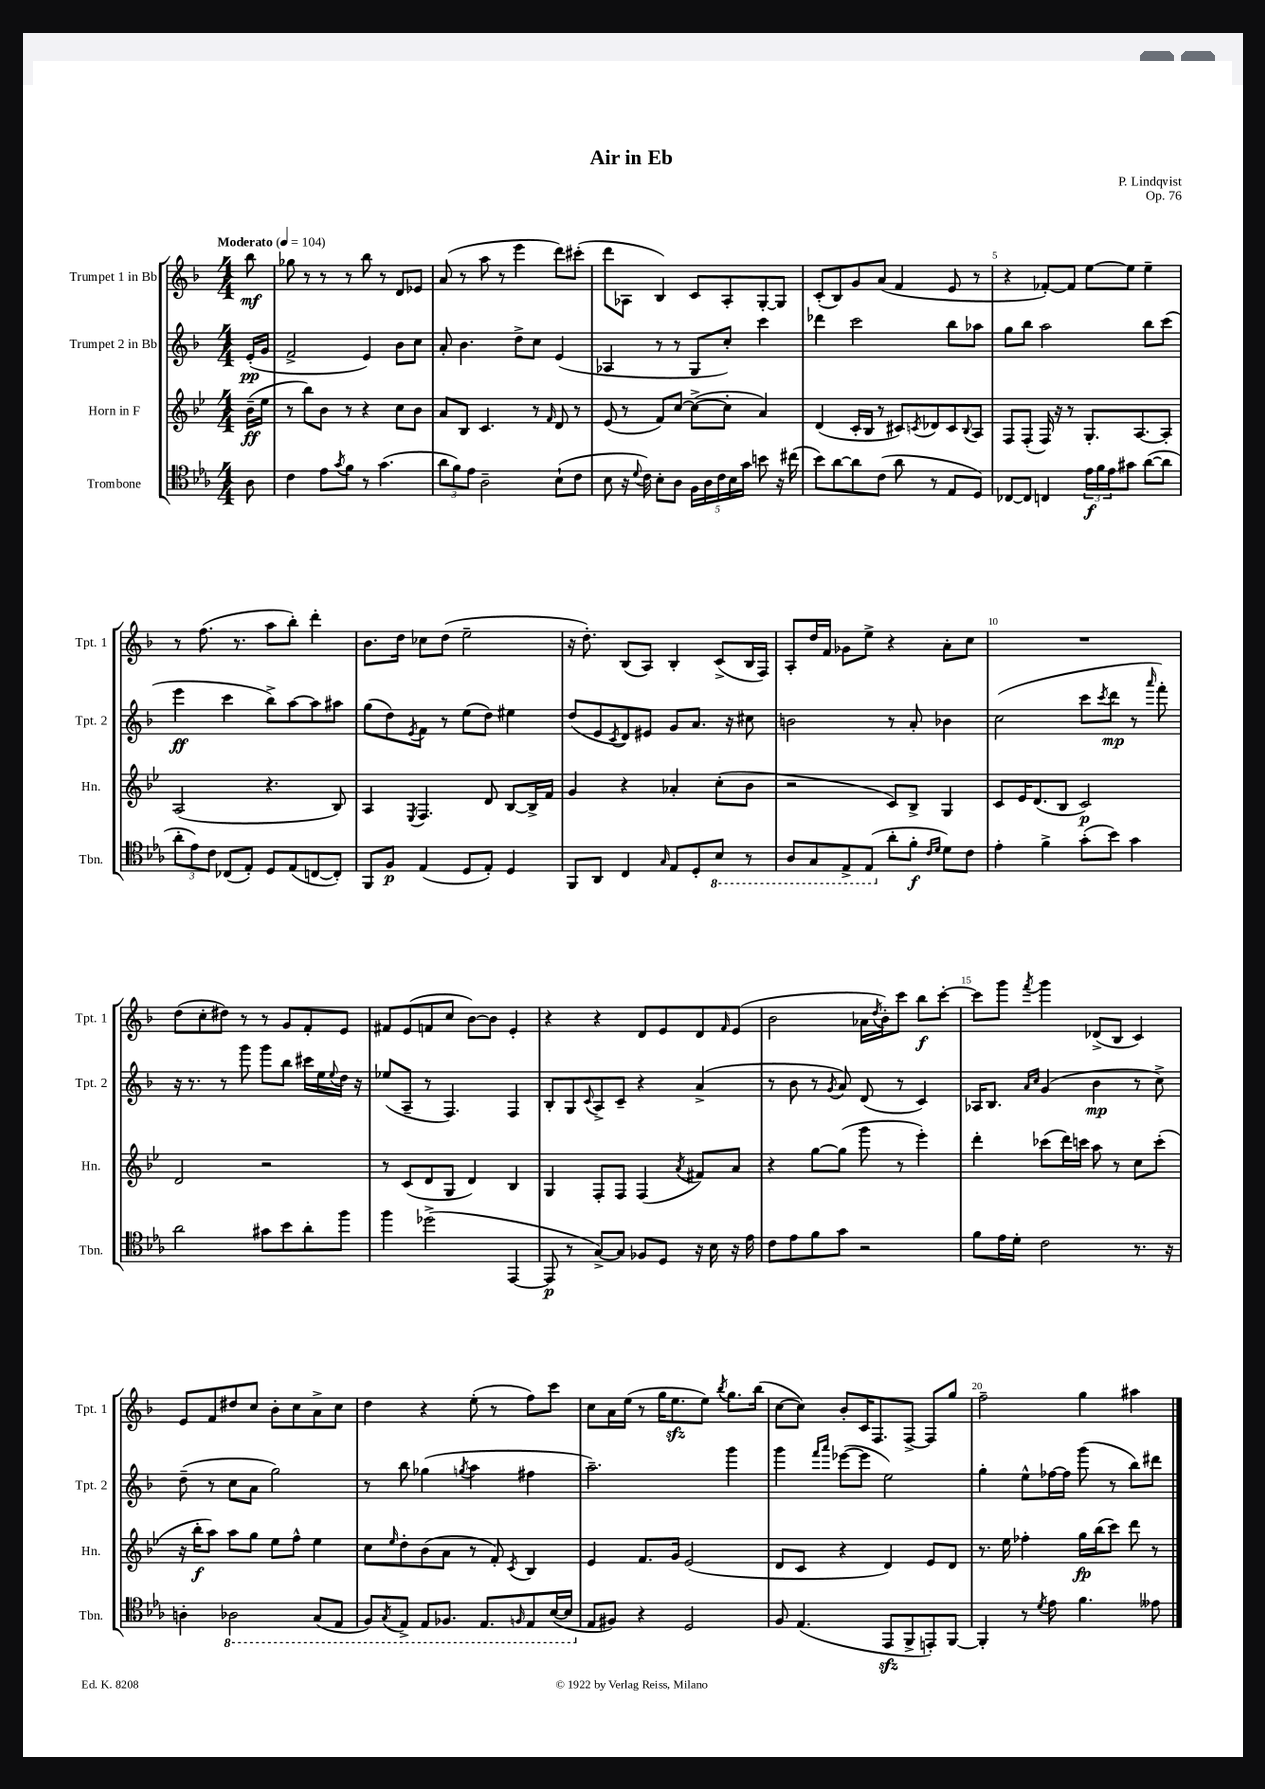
\header { title = "Air in Eb" composer = "P. Lindqvist" opus = "Op. 76" }
<<
\new StaffGroup <<
\new Staff = "s0" \with { instrumentName = "Trumpet 1 in Bb" shortInstrumentName = "Tpt. 1" } {
    \clef treble \key f \major \numericTimeSignature \time 4/4 \partial 8 \tempo "Moderato" 4 = 104
    bes''8\mf |
    ges''8 r8 r8 r8 bes''8 r8 d'8 ees'8 |
    a'8( r8 a''8 r8 e'''4 d'''8) cis'''8-.( |
    d'''8 aes8 bes4) c'8 aes8-. g8~-. g8 |
    c'8-.( bes8) g'8 a'8( f'4 e'8 r8 |
    r4 fes'8~-.) fes'8 e''8~ e''8 e''4-- |
    r8 f''8.( r8. a''8 bes''8-.) d'''4-. |
    bes'8. d''16 ces''8 d''8( e''2-- |
    r16 d''8.-.) bes8( a8) bes4-. c'8->( bes16 f16) |
    a8-. d''16 f'16 ges'8 e''8-> r4 a'8-. c''8 |
    R1 |
    d''8( c''8-. dis''8) r8 r8 g'8 f'8-. e'8 |
    fis'8 e'8( f'8 c''8 bes'8~) bes'8 e'4-. |
    r4 r4 d'8 e'8 d'8 \grace { f'16 } e'8( |
    bes'2 aes'16 \acciaccatura { d''8 } bes'16-.) c'''8 bes''8\f c'''8~-. |
    c'''8 g'''8 \acciaccatura { f'''8 } g'''4 des'8->( bes8 c'4) |
    e'8 f'8 dis''8 c''8 bes'8-. c''8 a'8-> c''8 |
    d''4 r4 e''8-.( r8 f''8) c'''8 |
    c''8 a'16 e''16( r8 g''16 e''8.\sfz e''8) \acciaccatura { bes''8 } g''8. bes''16( |
    c''8~ c''8) bes'8-. c'16 f8. f8~-> f8 g''8 |
    f''2-- g''4 ais''4 \bar "|." |
}
\new Staff = "s1" \with { instrumentName = "Trumpet 2 in Bb" shortInstrumentName = "Tpt. 2" } {
    \clef treble \key f \major \numericTimeSignature \time 4/4 \partial 8
    e'16-.\pp( g'16 |
    f'2-> e'4) bes'8 c''8 |
    a'8-. bes'4. d''8-> c''8 e'4( |
    aes4 r8 r8 g8 c''8-.) c'''4 |
    des'''4 c'''2 bes''8 aes''8 |
    g''8 bes''8 a''2 bes''8 c'''8( |
    e'''4\ff c'''4 bes''8->) a''8~ a''8 ais''8 |
    g''8( d''8) \acciaccatura { e'8 } f'8 r8 e''8( d''8) eis''4 |
    d''8( e'8 \acciaccatura { c'8 } d'8) eis'8 g'8 a'8. r16 cis''8 |
    b'2 r8 a'8-. bes'4 |
    c''2( c'''8 \acciaccatura { c'''8 } d'''8\mp r8 \grace { a'''16 } f'''8-.) |
    r16 r8. r8 g'''8 g'''8 bes''8 cis'''16 e''16 \appoggiatura { e''8 } d''16 r16 |
    ees''8( a8-- r8 f4.) f4 |
    bes8-. g8 \appoggiatura { c'8 } a8-> c'8-- r4 a'4->( |
    r8 bes'8 r8 \acciaccatura { g'8 } a'8) d'8( r8 c'4) |
    aes16 bes8. \grace { a'16 c''16 } g'4( bes'4\mp r8 c''8->) |
    d''8--( r8 c''8 a'8 g''2) |
    r8 bes''8 ges''4( \acciaccatura { g''8 } a''4 fis''4 |
    a''2.--) g'''4 |
    g'''4 \grace { f'''16 a'''16 } ees'''8~( ees'''8 e''2) |
    g''4-. e''8-^ fes''16~ fes''16 g'''8( r8 bes''8) dis'''8 \bar "|." |
}
\new Staff = "s2" \with { instrumentName = "Horn in F" shortInstrumentName = "Hn." } {
    \clef treble \key bes \major \numericTimeSignature \time 4/4 \partial 8
    bes'16--\ff( ees''16 |
    r8 bes''8) bes'8 r8 r4 c''8 bes'8 |
    a'8 bes8 c'4. r8 \grace { f'16 } d'8 r8 |
    ees'8( r8 f'8) c''8~ c''8~->( c''8-. a'4) |
    d'4( c'16-. bes16 r8 cis'8) \acciaccatura { c'8 } des'8 c'8 \appoggiatura { bes8 } a8 |
    f8 f8-.( f16) r16 r8 g8.-. a8.~ a8-. |
    a2( r4. bes8) |
    a4 \acciaccatura { ees8 } f4. d'8 bes8~ bes16-> f'16 |
    g'4 r4 aes'4-. c''8-.( bes'8 |
    r2 c'8) bes8-> g4 |
    c'8 ees'16 d'8.( bes8 c'2\p) |
    d'2 r2 |
    r8 c'8( d'8 g8 d'4) bes4 |
    g4 f8-. f8 f4( \acciaccatura { a'8 } fis'8) a'8 |
    r4 g''8~ g''8( g'''8 r8 ees'''4-.) |
    d'''4-. ces'''8( d'''16) c'''16 a''8 r8 c''8 c'''8-.( |
    r16 bes''16-.\f a''8) a''8 g''8 ees''8 f''8-^ ees''4 |
    c''8 \grace { ees''16 } d''8-. bes'8( a'8 r8 f'8-.) \acciaccatura { c'8 } bes4 |
    ees'4 f'8. g'16 ees'2( |
    d'8 c'8 r4 d'4) ees'8 d'8 |
    r8. ees''16 fes''4-. g''16\fp bes''16( c'''8) d'''8 r8 \bar "|." |
}
\new Staff = "s3" \with { instrumentName = "Trombone" shortInstrumentName = "Tbn." } {
    \clef tenor \key ees \major \numericTimeSignature \time 4/4 \partial 8
    aes8 |
    c'4 ees'8 \acciaccatura { g'8 } f'8 r8 g'4.( |
    \tuplet 3/2 { aes'8 f'8) ees'8 } aes2-- bes8-!( c'8 |
    bes8 r16 \appoggiatura { d'8 } c'16) bes8-. aes8 \tuplet 5/4 { f16 aes16 c'16 bes16 g'16 } b'8 r16 cis''16( |
    bes'8) aes'8~ aes'8 c'8( aes'8 r8 ees8 d8) |
    ces8~ ces8 c4 \tuplet 3/2 { ees'16\f f'16 ees'16 } gis'8 aes'8~( aes'8 |
    \tuplet 3/2 { aes'8-. ees'8) c'8 } ces8( ees8-.) d8 ees8( c8~ c8-.) |
    f,8 f8\p ees4( d8 ees8-.) d4 |
    f,8 aes,8 c4 \grace { g16 } ees8 d8-. \ottava #-1 bes,8 r8 |
    aes,8 g,8 ees,8-> ees,8( \ottava #0 aes'8-. f'8-.\f \grace { c'16 d'16 } d'8) c'8 |
    ees'4-. f'4-> g'8-.( bes'8) g'4 |
    aes'2 gis'8 bes'8 aes'8-. f''8 |
    f''4 des''2->( ees,4~ |
    ees,8\p r8 g8~->) g8 fes8 d8 r16 bes16 r16 ees'16 |
    c'8 ees'8 f'8 g'8 r2 |
    f'8 ees'16 d'16-. c'2 r8. r16 |
    a4-. \ottava #-1 aes,!2 g,8( ees,8 |
    f,8) \acciaccatura { g,8 } ees,8-> ees,8 fes,8. ees,8. \grace { f,16 } ees,8 bes,16~( bes,16 \ottava #0 |
    ees8 fis8) r4 d2 |
    f8 ees4.( ees,8\sfz f,8-> e,8-.) f,8~ |
    f,4-. r8 \acciaccatura { d'8 } ees'8 f'4. eeses'8 \bar "|." |
}
>>
>>
\layout { \context { \Score \override BarNumber.break-visibility = ##(#f #t #t) barNumberVisibility = #(every-nth-bar-number-visible 5) } }
